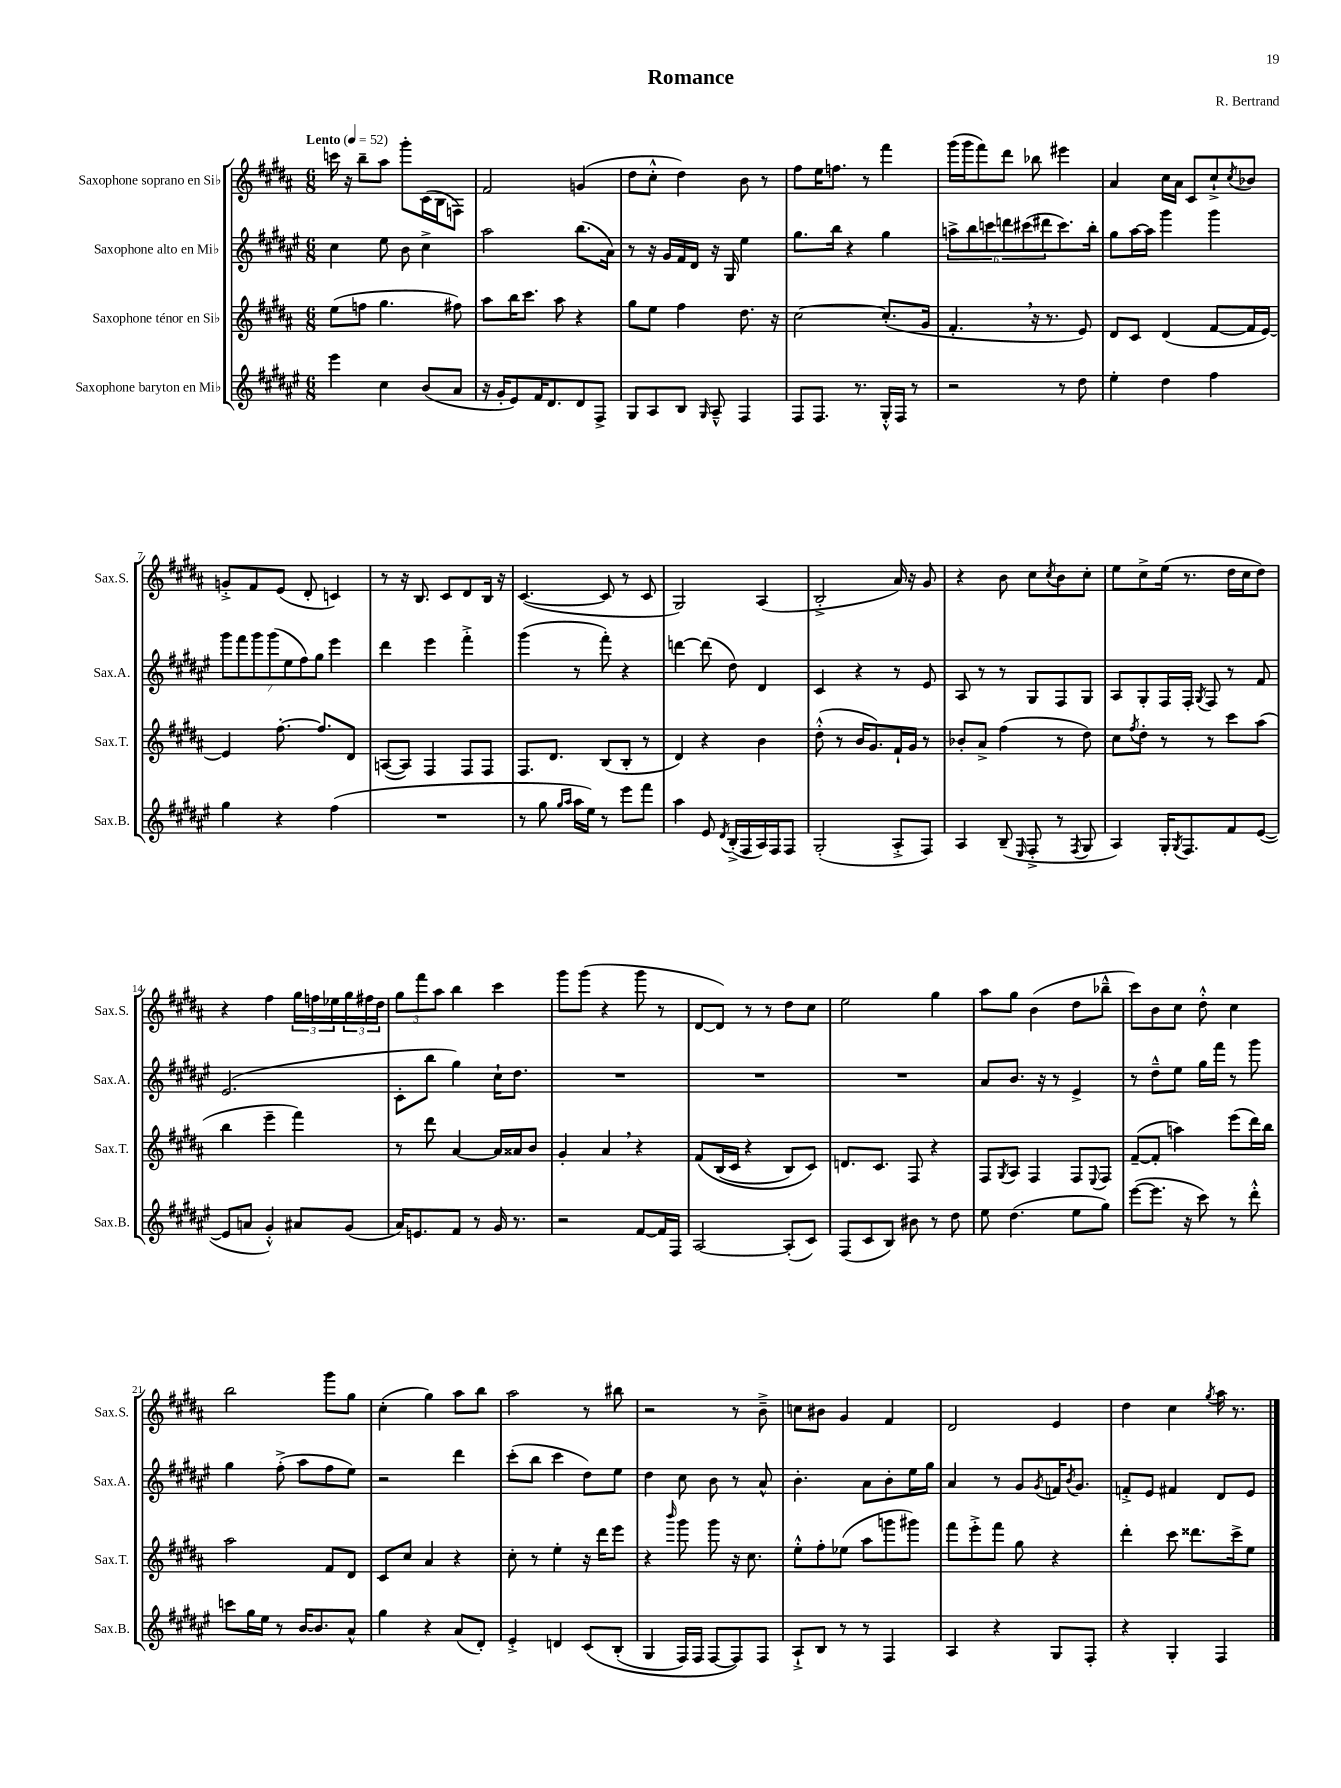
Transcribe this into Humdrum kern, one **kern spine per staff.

**kern	**kern	**kern	**kern
*part4	*part3	*part2	*part1
*staff4	*staff3	*staff2	*staff1
*I"Saxophone baryton en Mi♭	*I"Saxophone ténor en Si♭	*I"Saxophone alto en Mi♭	*I"Saxophone soprano en Si♭
*I'Sax.B.	*I'Sax.T.	*I'Sax.A.	*I'Sax.S.
*clefG2	*clefG2	*clefG2	*clefG2
*k[f#c#g#d#a#e#]	*k[f#c#g#d#a#]	*k[f#c#g#d#a#e#]	*k[f#c#g#d#a#]
*M6/8	*M6/8	*M6/8	*M6/8
*MM52	*MM52	*MM52	*MM52
=1	=1	=1	=1
!	!	!	!LO:TX:a:B:t=Lento
4eee#\	(8ee\L	4cc#\	16cccn\
.	.	.	16r
.	8ffn\J	.	8bb~\L
4cc#\	4.gg#\	8ee#\	8aa#\J
.	.	8b\	8ggg#'\L
(8b/L	.	4cc#^\	(16c#\L
.	.	.	16B\J
8a#/J	8ff#X\)	.	8Fn\J)
=2	=2	=2	=2
16r	8aa#\L	2aa#\	2f#/
16g#'/KL	.	.	.
8e#/)	16bb\K	.	.
.	8.ccc#\J	.	.
16f#/K	.	.	.
8.d#/	.	.	.
.	8aa#\	.	.
8d#/	4r	(8.bb\L	(4gn/
8F#^/J	.	.	.
.	.	16a#\Jk)	.
=3	=3	=3	=3
8G#/L	8gg#\L	8r	8dd#\L
8A#/	8ee\J	16r	8cc#'^^\J
.	.	16g#/LL	.
8B/J	4ff#\	16f#/	4dd#\)
.	.	16d#/JJ	.
16qqG#/	.	.	.
8A#~^^/	.	16r	.
.	.	16G#/	.
4F#/	8.dd#\	4ee#\	8b\
.	.	.	8r
.	16r	.	.
=4	=4	=4	=4
8F#/L	[2cc#\	8.gg#\L	8ff#\L
8.F#/J	.	.	16ee\K
.	.	16bb\Jk	8.ffn\J
.	.	4r	.
8.r	.	.	.
.	.	.	8r
16G#'^^/LL	(8.cc#'/L]	4gg#\	4fff#\
16F#/JJ	.	.	.
8r	.	.	.
.	16g#/Jk	.	.
=5	=5	=5	=5
2r	4.f#',/	12aan^\L	(16ggg#\LL
.	.	.	16ggg#\J
.	.	12bb\	.
.	.	.	8fff#\)
.	.	12cccn\	.
.	.	12dddn\	8ddd#\J
.	.	(12ccc#X\	.
.	16r	.	8bb-X\
.	.	12ddd#X\	.
.	8.r	.	.
8r	.	8.ccc#\)	4eee#X\
8dd#\	8e/)	.	.
.	.	16bb'\Jk	.
=6	=6	=6	=6
4ee#'\	8d#/L	8gg#\L	4a#/
.	8c#/J	[16aa#\L	.
.	.	16aa#\JJ]	.
4dd#\	(4d#/	4ggg#\	16cc#\LL
.	.	.	16a#\JJ
.	.	.	8c#/L
4ff#\	[8f#/L	4ggg#\	8cc#`^/
.	.	.	8qcc#/
.	16f#/L]	.	8b-X/J
.	[16e/JJ)	.	.
!!LO:LB:g=z
=7	=7	=7	=7
4gg#\	4e/]	14ggg#\L	8gn'^/L
.	.	14fff#\	.
.	.	.	8f#/
.	.	14ggg#\	.
.	.	(14ggg#\	.
4r	[8.ff#'\	.	(8e/J
.	.	14ee#\	.
.	.	14ff#\)	.
.	.	.	8d#'/
.	.	14gg#\J	.
.	8.ff#/L]	.	.
(4ff#\	.	4eee#\	4cn/)
.	8d#/J	.	.
=8	=8	=8	=8
2.r	([8An/L	4ddd#\	8r
.	8A/J])	.	16r
.	.	.	8.B/
.	4F#/	4eee#\	.
.	.	.	8c#/L
.	8F#/L	4fff#'^\	8d#/
.	8F#/J	.	16B/Jk
.	.	.	16r
=9	=9	=9	=9
8r	8.F#/L	(4ggg#\	([4.c#/
8gg#\	.	.	.
.	8.d#/J	.	.
16qqgg#/LL	.	.	.
16qqaa#/JJ	.	.	.
16aa#\LL	.	8r	.
16ee#\JJ)	.	.	.
8r	(8B/L	8fff#'\)	8c#/]
8eee#\L	8B'/J	4r	8r
8fff#\J	8r	.	8c#/
=10	=10	=10	=10
4aa#\	4d#/)	[4dddn\	2G#/)
8e#/	4r	(8ddd\]	.
8qd#/	.	.	.
(16B'^/LL	.	8dd#\)	.
16F#/	.	.	.
16A#/)	4b\	4d#/	(4A#/
16F#/J	.	.	.
8F#/J	.	.	.
=11	=11	=11	=11
(2G#'/	(8dd#'^^\	4c#/	2B'^/
.	8r	.	.
.	16b/KL	4r	.
.	8.g#/)	.	.
8A#'^/L	16f#`/L	8r	16a#/)
.	16g#/JJ	.	16r
8F#/J)	8r	8e#/	8g#/
=12	=12	=12	=12
4A#/	8b-X'/L	8A#/	4r
.	8a#^/J	8r	.
(8B~/	(4ff#\	8r	8b\
16qqE#/	.	.	.
8F#'^/	.	8G#/L	8cc#\L
.	.	.	8qcc#/
8r	8r	8F#/	8b\
8qF#/	.	.	.
8G#/	8dd#\)	8G#/J	8cc#'\J
=13	=13	=13	=13
4A#/)	8cc#\L	8A#/L	8ee\L
.	8qff#/	.	.
.	8dd#'\J	8G#'/	8cc#^\
16G#'/KL	8r	16F#/L	(16ee\Jk
8qG#/	.	.	.
8.F#/	.	16F#'/JJ	8.r
.	.	8qG#/	.
.	8r	8F#/	.
8f#/	8ccc#\L	8r	16dd#\LL
.	.	.	16cc#\J
([8e#/J	(8aa#\J	8f#/	8dd#\J)
!!LO:LB:g=z
=14	=14	=14	=14
8e#/L]	4bb\	(2.e#/	4r
8an/J	.	.	.
4g#'^^/)	4eee~\	.	4ff#\
8a#X/L	4fff#\)	.	24gg#\LL
.	.	.	24ffn\
.	.	.	24ee-X\
(8g#/J	.	.	24gg#\
.	.	.	24ff#X\
.	.	.	24dd#\JJ
=15	=15	=15	=15
16a#/KL)	8r	8c#'\L	12gg#\L
8.en/	.	.	.
.	.	.	12fff#\
.	8ddd#\	8bb\J	.
.	.	.	12aa#\J
8f#/J	[4a#/	4gg#\)	4bb\
8r	.	.	.
16g#/	16a#/LL]	16cc#`\KL	4ccc#\
8.r	16a##X/J	8.dd#\J	.
.	8b/J	.	.
=16	=16	=16	=16
2r	4g#'/	2.r	8ggg#\L
.	.	.	(8ggg#\J
.	4a#,/	.	4r
[8f#/L	4r	.	8ggg#\
16f#/L]	.	.	8r
16F#/JJ	.	.	.
=17	=17	=17	=17
[2A#/	(8f#/L	2.r	[8d#/L
.	(16B/L	.	8d#/J])
.	16c#/JJ	.	.
.	4r	.	8r
.	.	.	8r
(8A#'/L]	8B/L)	.	8dd#\L
8c#/J)	8c#/J)	.	8cc#\J
=18	=18	=18	=18
(8F#/L	8.dn/L	2.r	2ee\
8c#/	.	.	.
.	8.c#/J	.	.
8B/J)	.	.	.
8b#X\	8F#/	.	.
8r	4r	.	4gg#\
8dd#\	.	.	.
=19	=19	=19	=19
8ee#\	8F#/L	8a#/L	8aa#\L
.	8qG#/	.	.
(4.dd#\	8A#/J	8.b/J	8gg#\J
.	4F#/	.	(4b\
.	.	16r	.
.	.	8r	.
8ee#\L	8F#/L	4e#^/	8dd#\L
.	8qqE/	.	.
8gg#\J)	8F#/J	.	8bb-X~^^\J
=20	=20	=20	=20
([8eee#\L	([8f#~/L	8r	8ccc#\L)
8.eee#\J]	8f#'/J]	8dd#~^^\L	8b\
.	4aan\)	8ee#\J	8cc#\J
16r	.	.	.
8ccc#\)	.	16gg#\LL	8dd#'^^\
.	.	16fff#\JJ	.
8r	(8eee\L	8r	4cc#\
8ddd#'^^\	16ddd#\L)	8ggg#\	.
.	16bb\JJ	.	.
!!LO:LB:g=z
=21	=21	=21	=21
8cccn\L	2aa#\	4gg#\	2bb\
16gg#\L	.	.	.
16ee#\JJ	.	.	.
8r	.	(8ff#'^\	.
[16b/KL	.	8aa#\L	.
8.b/]	.	.	.
.	8f#/L	8ff#\	8ggg#\L
8a#^^/J	8d#/J	8ee#\J)	8gg#\J
=22	=22	=22	=22
4gg#\	8c#/L	2r	(4cc#'\
.	8cc#/J	.	.
4r	4a#/	.	4gg#\)
(8a#/L	4r	4ddd#\	8aa#\L
8d#'/J)	.	.	8bb\J
=23	=23	=23	=23
4e#'^/	8cc#'\	(8ccc#'\L	2aa#\
.	8r	8bb\J	.
4dn/	4ee'\	4ccc#\	.
(8c#/L	16r	8dd#\L)	8r
.	16ddd#\KL	.	.
(8B'/J	8eee\J	8ee#\J	8bb#X\
=24	=24	=24	=24
4G#/	4r	4dd#\	2r
.	16qqbbb/	.	.
16F#/LL)	8ggg#\	8cc#\	.
16F#/JJ	.	.	.
[8F#/L	8ggg#\	8b\	.
8F#/])	16r	8r	8r
.	8.cc#\	.	.
8F#/J	.	8a#^^/	8b~^\
=25	=25	=25	=25
8A#`^/L	8ee'^^\L	4.b'\	8ccn\L
8B/J	8ff#'\	.	8b#X\J
8r	(8ee-X\J	.	4g#/
8r	8aa#\L	8a#\L	.
4F#/	8gggn\	8b'\	4f#/
.	8ggg#X\J)	16ee#\L	.
.	.	16gg#\JJ	.
=26	=26	=26	=26
4A#/	8fff#\L	4a#/	2d#/
.	8eee'^\	.	.
4r	8fff#\J	8r	.
.	8gg#\	8g#/L	.
.	.	8qg#/	.
8G#/L	4r	16fn/K	4e/
.	.	8qb/	.
.	.	8.g#/J	.
8F#'/J	.	.	.
=27	=27	=27	=27
4r	4ddd#'\	8fn'^/L	4dd#\
.	.	8e#/J	.
4G#'/	8ccc#\	4f#X/	4cc#\
.	8.ddd##X\L	.	.
.	.	.	8qgg#/
4F#/	.	8d#/L	16aa#\
.	16ccc#^\k	.	8.r
.	8ee\J	8e#/J	.
==	==	==	==
*-	*-	*-	*-
